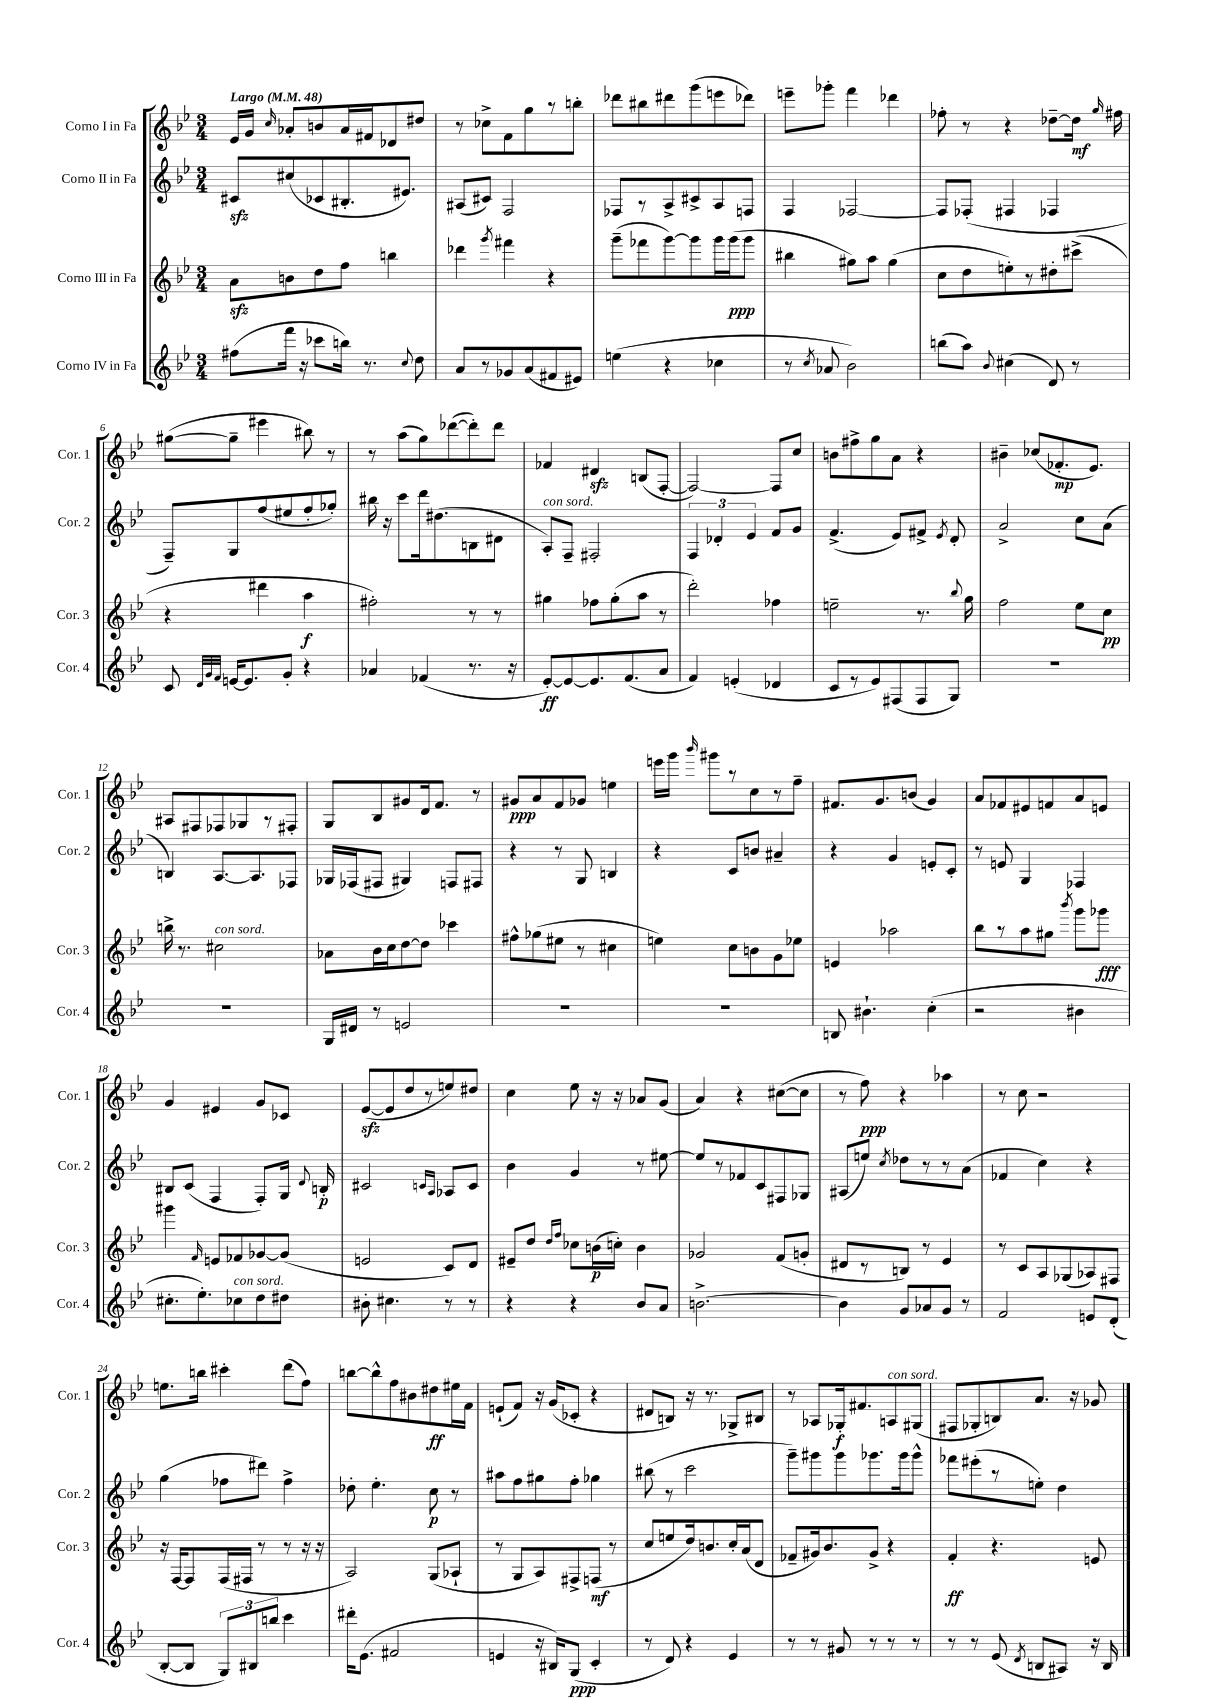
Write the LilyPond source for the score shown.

<<
\new StaffGroup <<
\new Staff = "s0" \with { instrumentName = "Corno I in Fa" shortInstrumentName = "Cor. 1" } {
    \clef treble \key bes \major \numericTimeSignature \time 3/4 \tempo "Largo" 4 = 48
    \autoBeamOff ees'16[ g'16] \grace { c''16 } aes'8[-. b'8 aes'16 fis'16 des'8 dis''8] |
    r8 ces''8[-> f'8 g''8 r8 b''8]-. |
    des'''8[ bis''8 dis'''8 g'''8( e'''8 des'''8]) |
    e'''8[-- ges'''8]-. f'''4 des'''4 |
    fes''8-. r8 r4 des''8[~-- des''16]\mf \grace { g''16 } fis''16 |
    gis''8[~( gis''8]-- eis'''4 bis''8) r8 |
    r8 a''8[( g''8) des'''8~( des'''8-.) des'''8] |
    fes'4 dis'4\sfz b8[( f8]~-. |
    f2~) f8[ c''8] |
    b'8[ fis''8-> g''8 a'8] r4 |
    bis'4-- ces''8[( fes'8.-.\mp ees'8.]) |
    ais8[ fis8 fes8 ges8 r8 fis8]-. |
    g8[ bes8 gis'8 d'16 f'8.] r8 |
    gis'8[\ppp a'8 f'8 ges'8] e''4 |
    e'''16[ g'''16] \grace { bes'''16 } gis'''8[ r8 c''8 r8 f''8]-- |
    fis'8.[ g'8. b'8]( g'4) |
    a'8[ fes'8 eis'8 f'8 a'8 e'8] |
    g'4 eis'4 g'8[ ces'8] |
    ees'8[~\sfz( ees'8 d''8 r8 e''8) dis''8] |
    c''4 ees''8 r16 r16 aes'8[ g'8]( |
    a'4) r4 cis''8[~( cis''8] |
    r8 f''8\ppp) r4 aes''4 |
    r8 c''8 r2 |
    e''8.[ b''16] cis'''4-. d'''8[( f''8]) |
    b''8[~ b''8-^ f''8 bis'8 dis''8\ff eis''16 f'16] |
    e'8[-!( f'8]) r16 g'16[( ces'8]-. r4 |
    dis'8[ b8]) r16 r8. ges8[-> bis8] |
    r8 aes8[ ges16-.\f fis'8. a8^\markup { \italic "con sord." } gis8]( |
    fis8[ ges8-. b8) a'8.] r16 ges'8 \bar "|." |
}
\new Staff = "s1" \with { instrumentName = "Corno II in Fa" shortInstrumentName = "Cor. 2" } {
    \clef treble \key bes \major \numericTimeSignature \time 3/4
    \autoBeamOff cis'8[\sfz cis''8( ces'8 bis8.-. eis'8.]) |
    ais8[( cis'8]) f2 |
    fes8[ r8 a8-> cis'8-> a8 f8] |
    f4 fes2~ |
    fes8[ fes8]-.( fis4 fes4 |
    f8[--) g8 f''8( eis''8 f''8-. ges''8]-.) |
    bis''16 r16 c'''8[ d'''16 dis''8.( b8 dis'8] |
    a8[-.^\markup { \italic "con sord." }) f8]-- fis2-. |
    \tuplet 3/2 { f4 des'4-. ees'4 } f'8[ g'8] |
    f'4.->( ees'8[) fis'8]-> \acciaccatura { ees'8 } d'8-. |
    a'2-> c''8[ a'8]( |
    b4) a8.[~ a8. fes8] |
    ges16[ fes16( fis8] gis4) f8[ fis8] |
    r4 r8 g8 b4 |
    r4 c'8[ b'8] ais'4-- |
    r4 g'4 e'8[-. c'8]-. |
    r8 e'8 g4 fes4 |
    bis8[ c'8]( f4 f8[-.) g16] \appoggiatura { d'8 } b16-.\p |
    cis'2 \grace { c'16[ a16] } aes8[ c'8] |
    bes'4 g'4 r8 eis''8~ |
    eis''8[ r8 fes'8 c'8 fis8 ges8] |
    ais8[( e''8]) \acciaccatura { c''8 } des''8[ r8 r8 a'8]( |
    fes'4 c''4) r4 |
    g''4( fes''8[ dis'''8]) fes''4-> |
    des''8-. ees''4.-. c''8\p r8 |
    ais''8[ f''8 gis''8 f''8]-. ges''4 |
    bis''8( r8 c'''2 |
    g'''8[--) gis'''8 gis'''8 ges'''8. ges'''16 ges'''8]-^ |
    fes'''8[ eis'''8-.( r8 e''8]-.) d''4 \bar "|." |
}
\new Staff = "s2" \with { instrumentName = "Corno III in Fa" shortInstrumentName = "Cor. 3" } {
    \clef treble \key bes \major \numericTimeSignature \time 3/4
    \autoBeamOff a'8[\sfz b'8 d''8 f''8] b''4 |
    des'''4 \acciaccatura { g'''8 } fis'''4 r4 |
    g'''8[--( fes'''8 g'''8~) g'''8 g'''16 g'''16\ppp( g'''8] |
    bis''4 gis''8[) a''8] gis''4( |
    c''8[ d''8 e''8-.) r8 dis''8-. cis'''8]->( |
    r4 dis'''4 a''4\f |
    fis''2-.) r8 r8 |
    gis''4 fes''8[ gis''8-.( a''8] r8 |
    d'''2-.) fes''4 |
    e''2-- r8. \appoggiatura { bes''8 } g''16 |
    f''2 ees''8[ c''8]\pp |
    b''16-> r8. cis''2^\markup { \italic "con sord." } |
    aes'8[ bes'16 c''16 d''8~ d''8] ces'''4 |
    fis''8[-^ ges''8( eis''8] r8 cis''4 |
    e''4) c''8[ b'8 g'8 ees''8] |
    e'4 aes''2 |
    bes''8[ r8 a''8 gis''8] \acciaccatura { bes'''8 } g'''8[ ges'''8]\fff |
    gis'''4 \grace { f'16 } e'8[ fes'8 ges'8~ ges'8]( |
    e'2 c'8[) d'8] |
    eis'8[-- d''8] \grace { d''16[ f''16] } ces''8[ b'16\p( c''16]-.) b'4 |
    ges'2 f'8[( g'8]-. |
    dis'8[ r8 b8]) r8 ees'4 |
    r8 c'8[ a8 ges8( aes8) fis8] |
    r16 f16[~ f8 f16( fis16] r8 r8 r16 r16 |
    a2) g8[( aes8]-! |
    r8 g8[ a8) fis8-> f8]\mf( r8 |
    c''8[ e''8 d''16) b'8. c''16-. a'16( d'8] |
    fes'8[-- gis'16) bes'8. gis'8]-> r4 |
    f'4-.\ff r4. e'8 \bar "|." |
}
\new Staff = "s3" \with { instrumentName = "Corno IV in Fa" shortInstrumentName = "Cor. 4" } {
    \clef treble \key bes \major \numericTimeSignature \time 3/4
    \autoBeamOff fis''8[( f'''16] r16 ces'''8[ b''16]) r8. \appoggiatura { c''8 } d''8 |
    a'8[ r8 ges'8 a'8( fis'8 eis'8]) |
    e''4( r4 ces''4 |
    r8 \acciaccatura { c''8 } aes'8 bes'2) |
    b''8[( a''8]) \appoggiatura { bes'8 } cis''4( d'8) r8 |
    c'8 \grace { d'32[ g'32 f'32] } e'16[~ e'8. g'8]-. r4 |
    aes'4 fes'4( r8. r16 |
    ees'8[~-.\ff) ees'8~ ees'8. f'8.( a'8] |
    f'4) e'4-.( des'4 |
    c'8[ r8 ees'8) fis8( fis8 g8]) |
    R2. |
    R2. |
    g16[ dis'16] r8 e'2 |
    R2. |
    R2. |
    b8 bis'4.-! c''4-.( |
    r2 bis'4 |
    cis''8.[-. ees''8.-.) ces''8^\markup { \italic "con sord." } d''8 dis''8] |
    bis'8-. cis''4. r8 r8 |
    r4 r4 bes'8[ a'8] |
    b'2.~-> |
    b'4 g'8[ aes'8 g'8] r8 |
    f'2 e'8[ d'8]-.( |
    bes8[~-. bes8] \tuplet 3/2 { g8[) bis8 b''8] } c'''4 |
    dis'''16[-. ees'8.]( fis'2 |
    e'4 r16 bis16[) g8]\ppp( c'4-. |
    r8 d'8) r4 ees'4 |
    r8 r8 gis'8 r8 r8 r8 |
    r8 r8 ees'8( \acciaccatura { d'8 } b8[ ais8]) r16 b16 \bar "|." |
}
>>
>>
